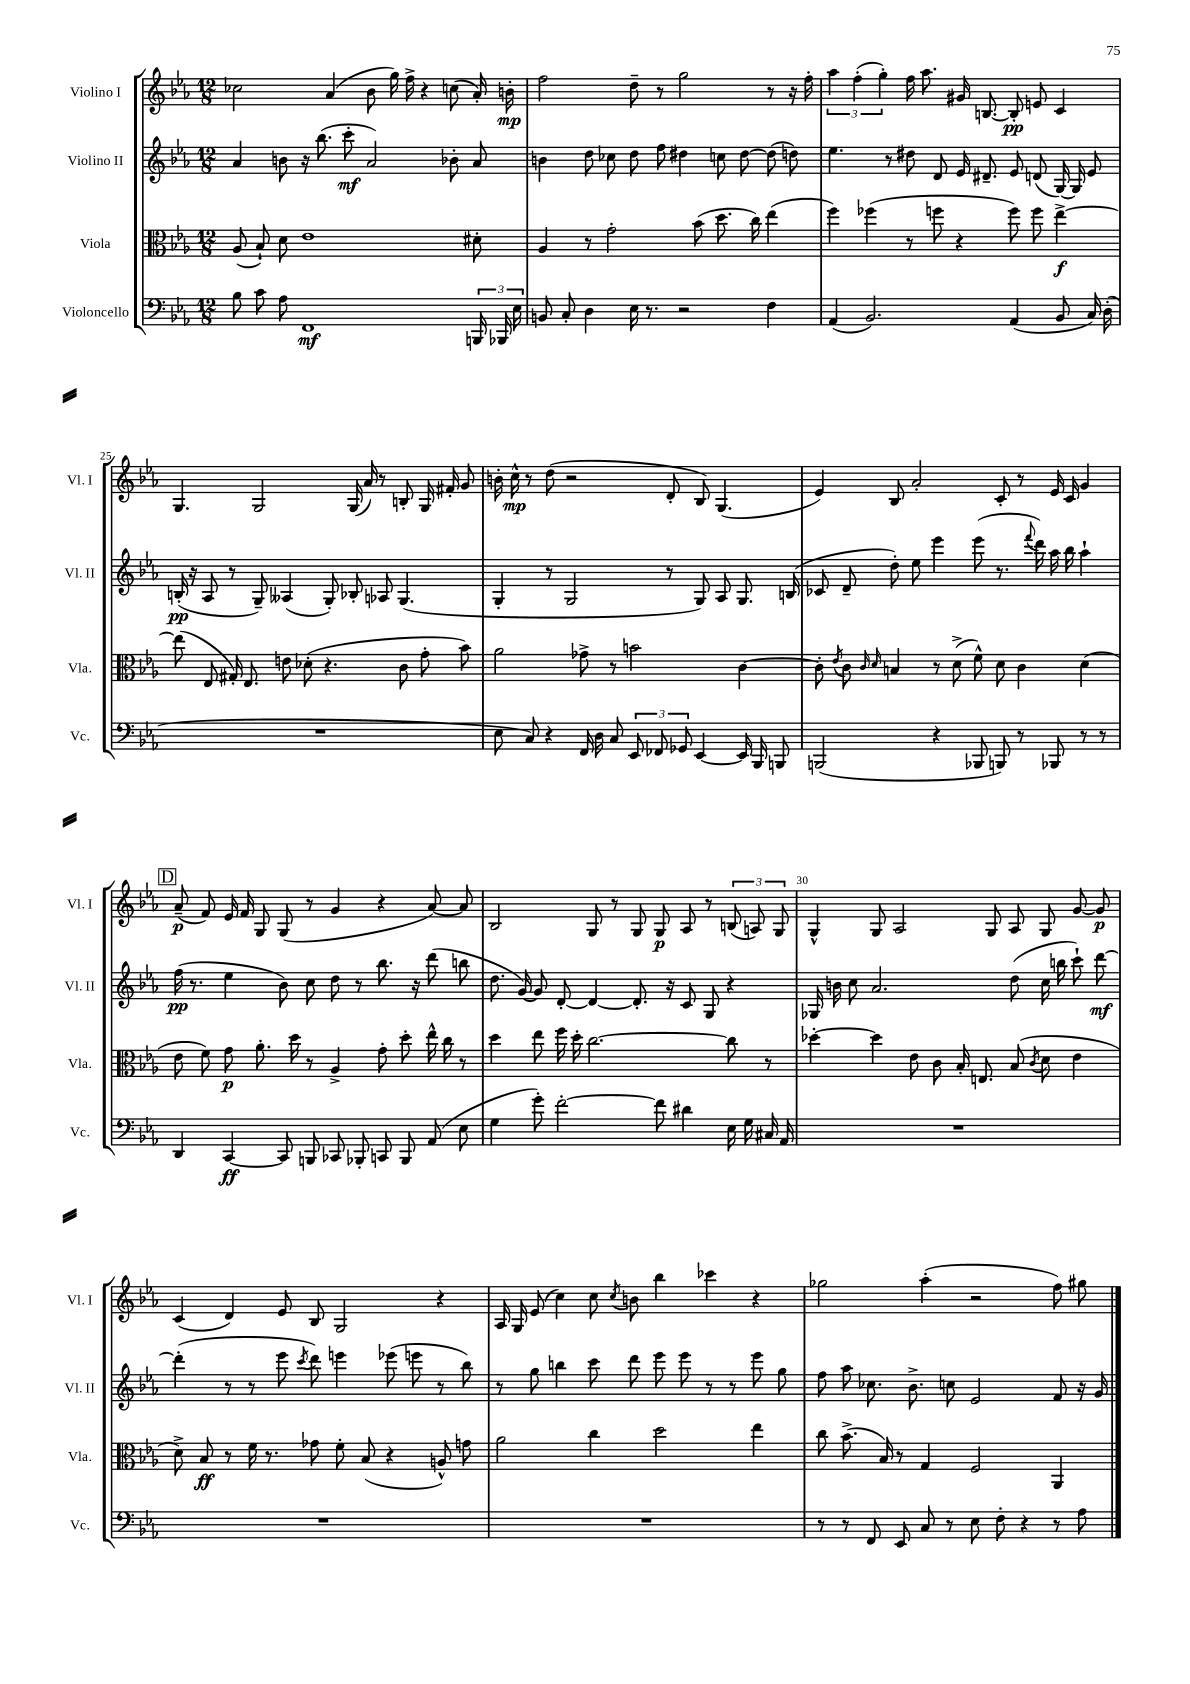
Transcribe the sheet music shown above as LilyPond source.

<<
\new StaffGroup <<
\new Staff = "s0" \with { instrumentName = "Violino I" shortInstrumentName = "Vl. I" } {
    \clef treble \key ees \major \numericTimeSignature \time 12/8
    \autoBeamOff ces''2 aes'4( bes'8 g''16) f''16-> r4 c''8( aes'16-.) b'16-.\mp |
    f''2 d''8-- r8 g''2 r8 r16 f''16-. |
    \tuplet 3/2 { aes''4 f''4-.( g''4-.) } f''16 aes''8. gis'16 b8.~ b8-.\pp e'8 c'4 |
    g4. g2 g16( aes'16) r8 b8-. g16 fis'16-. g'8 |
    b'16-. c''16-^\mp r8 d''8( r2 d'8-. bes8) g4.( |
    ees'4) bes8 aes'2-. c'8-. r8 ees'16 c'16 g'4 |
    \mark \markup { \box "D" } aes'8--\p( f'8) ees'16 f'16 g8 g8( r8 g'4 r4 aes'8~) aes'8 |
    bes2 g8 r8 g8 g8\p aes8 r8 \tuplet 3/2 { b8( a8) g8 } |
    g4-^ g8 aes2 g8 aes8 g8 g'8~ g'8\p |
    c'4( d'4) ees'8 bes8 g2 r4 |
    aes16 g16 ees'8( c''4) c''8 \acciaccatura { c''8 } b'8 bes''4 ces'''4 r4 |
    ges''2 aes''4-.( r2 f''8) gis''8 \bar "|." |
}
\new Staff = "s1" \with { instrumentName = "Violino II" shortInstrumentName = "Vl. II" } {
    \clef treble \key ees \major \numericTimeSignature \time 12/8
    \autoBeamOff aes'4 b'8 r16 bes''8.( c'''8-.\mf aes'2) bes'8-. aes'8 |
    b'4 d''8 ces''8 d''8 f''8 dis''4 c''8 dis''8~ dis''8( d''8) |
    ees''4. r8 dis''8 d'8 ees'16 dis'8.-- ees'8 d'8( g16~) g16 ees'8 |
    b16-.\pp( r16 aes8 r8 g8--) aeses4( g8-.) bes8-. aes8 g4.( |
    g4-. r8 g2 r8 g8) aes8 g8. b16( |
    ces'8 d'8-- d''8-.) ees''8 ees'''4 ees'''8( r8. \appoggiatura { f'''8 } d'''16) aes''16 bes''16 aes''4-! |
    \mark \markup { \box "D" } f''16\pp( r8. ees''4 bes'8) c''8 d''8 r8 bes''8. r16 d'''8( b''8 |
    d''8. g'16~) g'8 d'8~-. d'4~ d'8.-. r16 c'8 g8 r4 |
    ges16 b'16 c''8 aes'2. d''8( c''16 b''16 c'''8-!) d'''8~\mf |
    d'''4-.( r8 r8 ees'''8 \acciaccatura { c'''8 } d'''8) e'''4 ees'''8( e'''8 r8 bes''8) |
    r8 g''8 b''4 c'''8 d'''8 ees'''8 ees'''8 r8 r8 ees'''8 g''8 |
    f''8 aes''8 ces''8. bes'8.-> c''8 ees'2 f'8 r16 g'16 \bar "|." |
}
\new Staff = "s2" \with { instrumentName = "Viola" shortInstrumentName = "Vla." } {
    \clef alto \key ees \major \numericTimeSignature \time 12/8
    \autoBeamOff aes8( bes8-!) d'8 ees'1 dis'8-. |
    aes4 r8 g'2-. bes'8( d''8. c''16) ees''4( |
    f''4) fes''4( r8 f''8 r4 f''8) f''8 ees''4~->\f |
    ees''8( ees8 gis16-.) ees8. e'8 des'8-.( r4. c'8 g'8-. bes'8) |
    aes'2 ges'8-> r8 b'2 c'4~ |
    c'8-. \acciaccatura { ees'8 } c'8 \grace { c'16 d'16 } b4 r8 d'8->( f'8-^) d'8 c'4 d'4( |
    \mark \markup { \box "D" } ees'8 f'8) g'8\p aes'8.-. d''16 r8 aes4-> g'8-. d''8-. ees''16-^ c''16 r8 |
    d''4 ees''8 f''16 d''16-. c''2.~ c''8 r8 |
    des''4~-. des''4 ees'8 c'8 bes16-. e8. bes8( \acciaccatura { c'8 } d'8 ees'4 |
    d'8->) bes8\ff r8 f'16 r8. ges'8 f'8-. bes8( r4 a8-^) g'8 |
    aes'2 c''4 d''2 ees''4 |
    c''8 bes'8.->( bes16) r8 g4 f2 aes,4 \bar "|." |
}
\new Staff = "s3" \with { instrumentName = "Violoncello" shortInstrumentName = "Vc." } {
    \clef bass \key ees \major \numericTimeSignature \time 12/8
    \autoBeamOff bes8 c'8 aes8 f,1\mf \tuplet 3/2 { b,,16 bes,,16 ees16 } |
    b,8 c8-. d4 ees16 r8. r2 f4 |
    aes,4( bes,2.) aes,4( bes,8 c16) d16-.( |
    R1. |
    ees8 c8) r4 f,16 d16 c8 \tuplet 3/2 { ees,8 fes,8 ges,8 } ees,4~ ees,16 bes,,16 b,,8 |
    b,,2( r4 bes,,8 b,,8) r8 bes,,8 r8 r8 |
    \mark \markup { \box "D" } d,4 c,4~\ff c,8 b,,8 ces,8 bes,,8-. c,8 bes,,8 aes,8( ees8 |
    g4 g'8-.) f'2~-. f'8 dis'4 ees16 g16 cis16 aes,16 |
    R1. |
    R1. |
    R1. |
    r8 r8 f,8 ees,8 c8 r8 ees8 f8-. r4 r8 aes8 \bar "|." |
}
>>
>>
\layout { \context { \Score currentBarNumber = #22 \override BarNumber.break-visibility = ##(#f #t #t) barNumberVisibility = #(every-nth-bar-number-visible 5) } }
